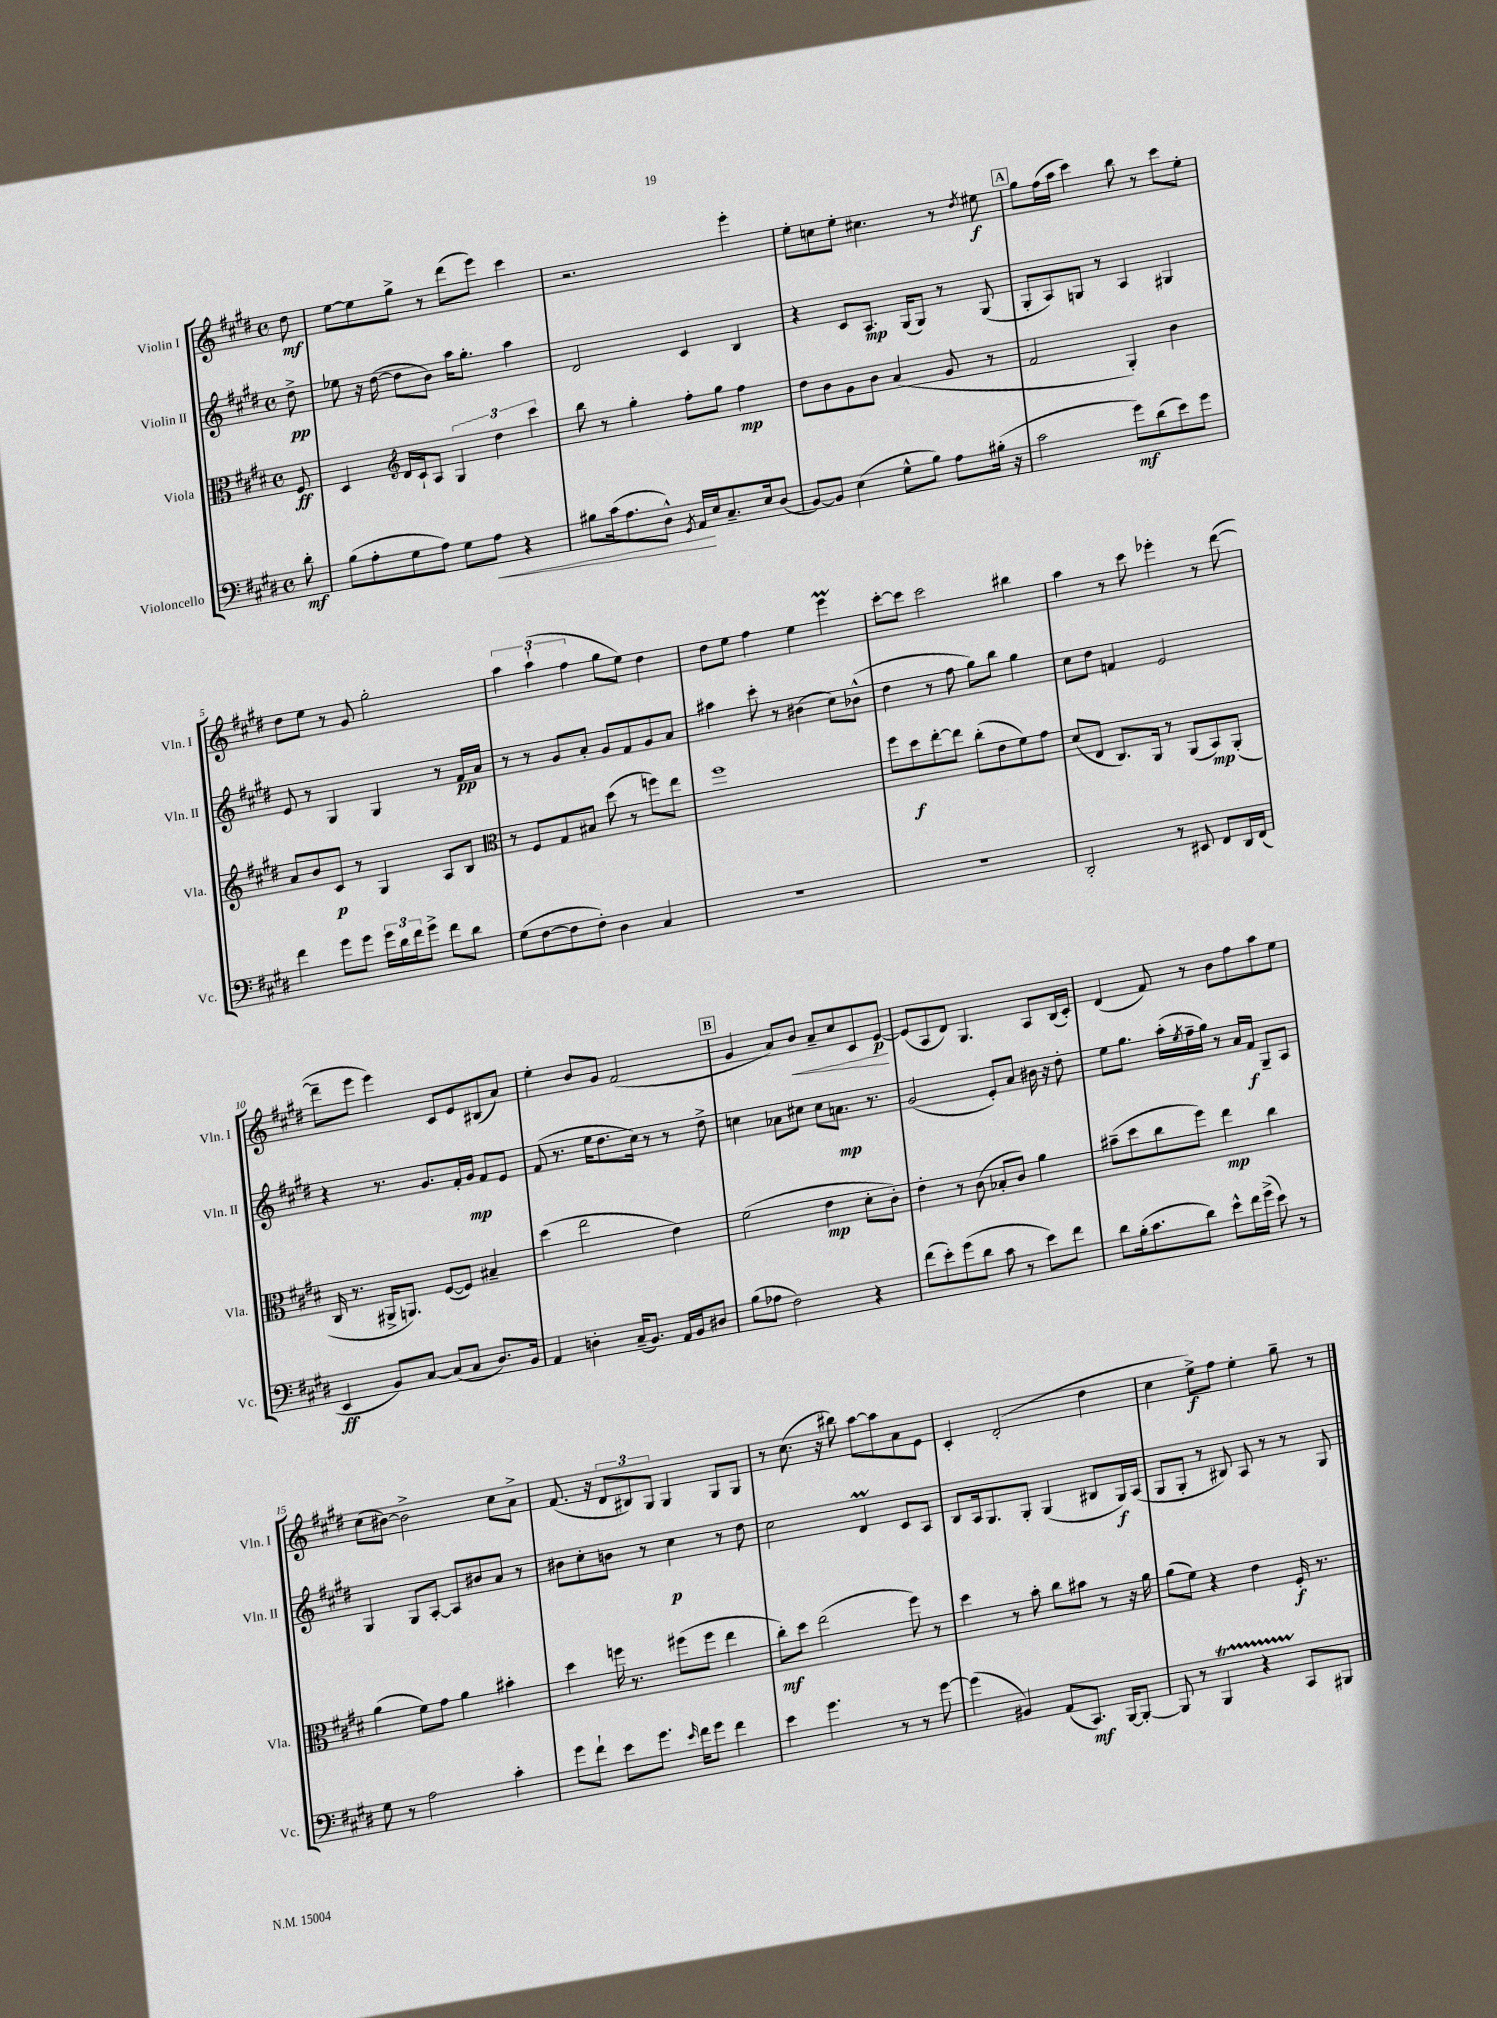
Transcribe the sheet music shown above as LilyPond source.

<<
\new StaffGroup <<
\new Staff = "s0" \with { instrumentName = "Violin I" shortInstrumentName = "Vln. I" } {
    \clef treble \key e \major \defaultTimeSignature \time 4/4 \partial 8
    dis''8\mf |
    e''8~ e''8 gis''8-> r8 dis'''8( e'''8) cis'''4 |
    r2. e'''4-. |
    e''8-. c''8 e''8-. cis''4. r8 \acciaccatura { dis''8 } eis''8\f |
    \mark \markup { \box "A" } gis''8 fis''16( a''16 cis'''4) b''8 r8 cis'''8 e''8-. |
    dis''8 e''8 r8 gis'8 gis''2-. |
    \tuplet 3/2 { a''4 a''4-!( fis''4 } gis''8 e''8) dis''4 |
    dis''8 e''8 fis''4 e''4 e'''4\prall |
    cis'''8~-. cis'''8 cis'''2 bis''4 |
    a''4 r8 cis'''8 ees'''4-. r8 dis'''8~( |
    dis'''8-- e'''8 e'''4) cis'8 e'8 bis8( a'8) |
    e''4-. b'8 gis'8 fis'2( |
    \mark \markup { \box "B" } gis'4 a'8) b'8\< a'8-- cis''8 cis'8 e'8~\p\! |
    e'8( a8 dis'8) gis4. a8 b16( cis'16-.) |
    dis'4( fis'8) r8 b'8 fis''8 a''8 e''8 |
    cis''8( bis'8~) bis'2-> cis''8 a'8-> |
    fis'8.( r16 \tuplet 3/2 { dis'8 bis8) gis8 } gis4 gis8 gis8 |
    r8 cis''8.( r16 bis''8) a''8~ a''8 a'8 e'8 |
    cis'4-. dis'2-.( dis''4 |
    cis''4 e''8->\f) fis''8 e''4-. gis''8-- r8 \bar "|." |
}
\new Staff = "s1" \with { instrumentName = "Violin II" shortInstrumentName = "Vln. II" } {
    \clef treble \key e \major \defaultTimeSignature \time 4/4 \partial 8
    dis''8->\pp |
    ees''8 r16 dis''16~( dis''8 b'8) a''16 gis''8.-. a''4 |
    dis'2 cis'4 b4 |
    r4 cis'8 a8.\mp gis16( gis8) r8 gis8( |
    \mark \markup { \box "A" } gis8-. a8) g8 r8 a4 gis4 |
    e'8 r8 gis4 gis4 r8 fis'16\pp a'16 |
    r8 r8 gis'8 a'8-. gis'8 fis'8 gis'8 a'8 |
    ais''4 cis'''8-. r8 bis'4( cis''8) bes'8-^( |
    dis''4 r8 fis''8 gis''8) b''8 gis''4 |
    cis''8 dis''8 f'4 e'2 |
    r4 r8. gis'8. fis'16-. gis'16\mp fis'8 e'8 |
    fis'8( r8. e''16 dis''8. cis''16) r8 r8 dis''8-> |
    \mark \markup { \box "B" } c''4 aes'8 cis''8 cis''8 a'8.\mp r8. |
    gis'2( e'8-.) a'8 bis'16 r16 dis''8-. |
    e''8 gis''8. a''16-.( \acciaccatura { e''8 } fis''16-- gis''16) r8 a'16 fis'16\f gis8-- a8 |
    gis4 gis8 a8~-. a8 bis'8 a'8 r8 |
    bis'8 cis''8-. b'8 r8 cis''4\p r8 dis''8 |
    cis''2 dis'4\prall cis'8 a8 |
    b8 a16 gis8. gis8-. gis4( bis8 gis16\f) a16( |
    gis8 gis8-. r8 bis8) a8 r8 r8 gis8 \bar "|." |
}
\new Staff = "s2" \with { instrumentName = "Viola" shortInstrumentName = "Vla." } {
    \clef alto \key e \major \defaultTimeSignature \time 4/4 \partial 8
    fis8\ff |
    dis4 \clef treble dis'16 cis'16-! a8 \tuplet 3/2 { gis4 dis''4 cis'''4 } |
    b''8 r8 gis''4-. fis''8-. gis''8 fis''4\mp |
    dis''8 b'8 gis'8 b'8 a'4( gis'8 r8 |
    \mark \markup { \box "A" } fis'2 gis4-.) b'4 |
    a'8 b'8 cis'8\p r8 gis4 a8 b8 |
    \clef alto r8 fis8 gis8 bis8 dis''8( r8 f''8) e''8 |
    fis''1 |
    fis''8 dis''8\f e''8~-. e''8 cis''8-.( e'8 fis'8) gis'8 |
    dis'8( e8 cis8.) a,16 r8 a,8( b,8\mp) a,8-.( |
    cis16 r8. ais,16-> a,8.) fis8~( fis8) bis4-- |
    dis''4( e''2 e'4) |
    \mark \markup { \box "B" } fis'2( e'4\mp dis'8-. cis'8-.) |
    e'4-. r8 cis'8( bes8-. cis'8) a'4 |
    bis'8--( dis''8 cis''8 fis''8) e''4\mp cis''4 |
    a'4( fis'8) gis'8 a'4 bis'4-. |
    dis''4 f''16 r8. fis''8( fis''8 e''4 |
    cis''8-.\mf) dis''8 e''2( fis''8) r8 |
    dis''4 r8 b'8-. cis''8 bis'8 r8 r16 a'16 |
    a'8( fis'8) r4 e'4 fis16-.\f r8. \bar "|." |
}
\new Staff = "s3" \with { instrumentName = "Violoncello" shortInstrumentName = "Vc." } {
    \clef bass \key e \major \defaultTimeSignature \time 4/4 \partial 8
    dis'8-.\mf |
    b8( a8-. gis8 a8) gis8 a8\< r4 |
    bis8 cis'16( a8. dis8-^) \acciaccatura { gis,8 } a,16\! e16 cis8.-- e16 dis8( |
    b,8~) b,8 e4( gis8-^ b8) a8 bis16-.( r16 |
    \mark \markup { \box "A" } cis'2 gis'8\mf) dis'8( e'8) gis'8 |
    fis'4 gis'8 gis'8 \tuplet 3/2 { gis'16 dis'16 fis'16 } gis'8-> fis'8 dis'8 |
    gis8( fis8~ fis8 fis8-.) dis4 cis4 |
    R1 |
    R1 |
    dis,2-. r8 eis,8 fis,8 dis,16 fis,16( |
    e,4\ff b,8) cis8~ cis8( cis8 dis8.) b,16 |
    a,4 d4-. cis16--( b,8.) a,16 b,16 dis8 |
    \mark \markup { \box "B" } b8( aes8 fis2) r4 |
    fis'8( e'8-.) gis'8( dis'8 cis'8 r8 e'8) fis'8 |
    dis'8 b16-.( cis'8. dis'8) e'8-^ fis'16 gis'16->( e'8) r8 |
    gis8 r8 a2 cis'4-. |
    gis'8 fis'8-! e'8 gis'8. \grace { e'16 } fis'16 gis'8 fis'4 |
    e'4 gis'4. r8 r8 gis'8~ |
    gis'4( bis,4) a,8( cis,8.\mf) b,,16~ b,,8~-. |
    b,,8 r8 b,,4\startTrillSpan r4 cis,8\stopTrillSpan bis,,8 \bar "|." |
}
>>
>>
